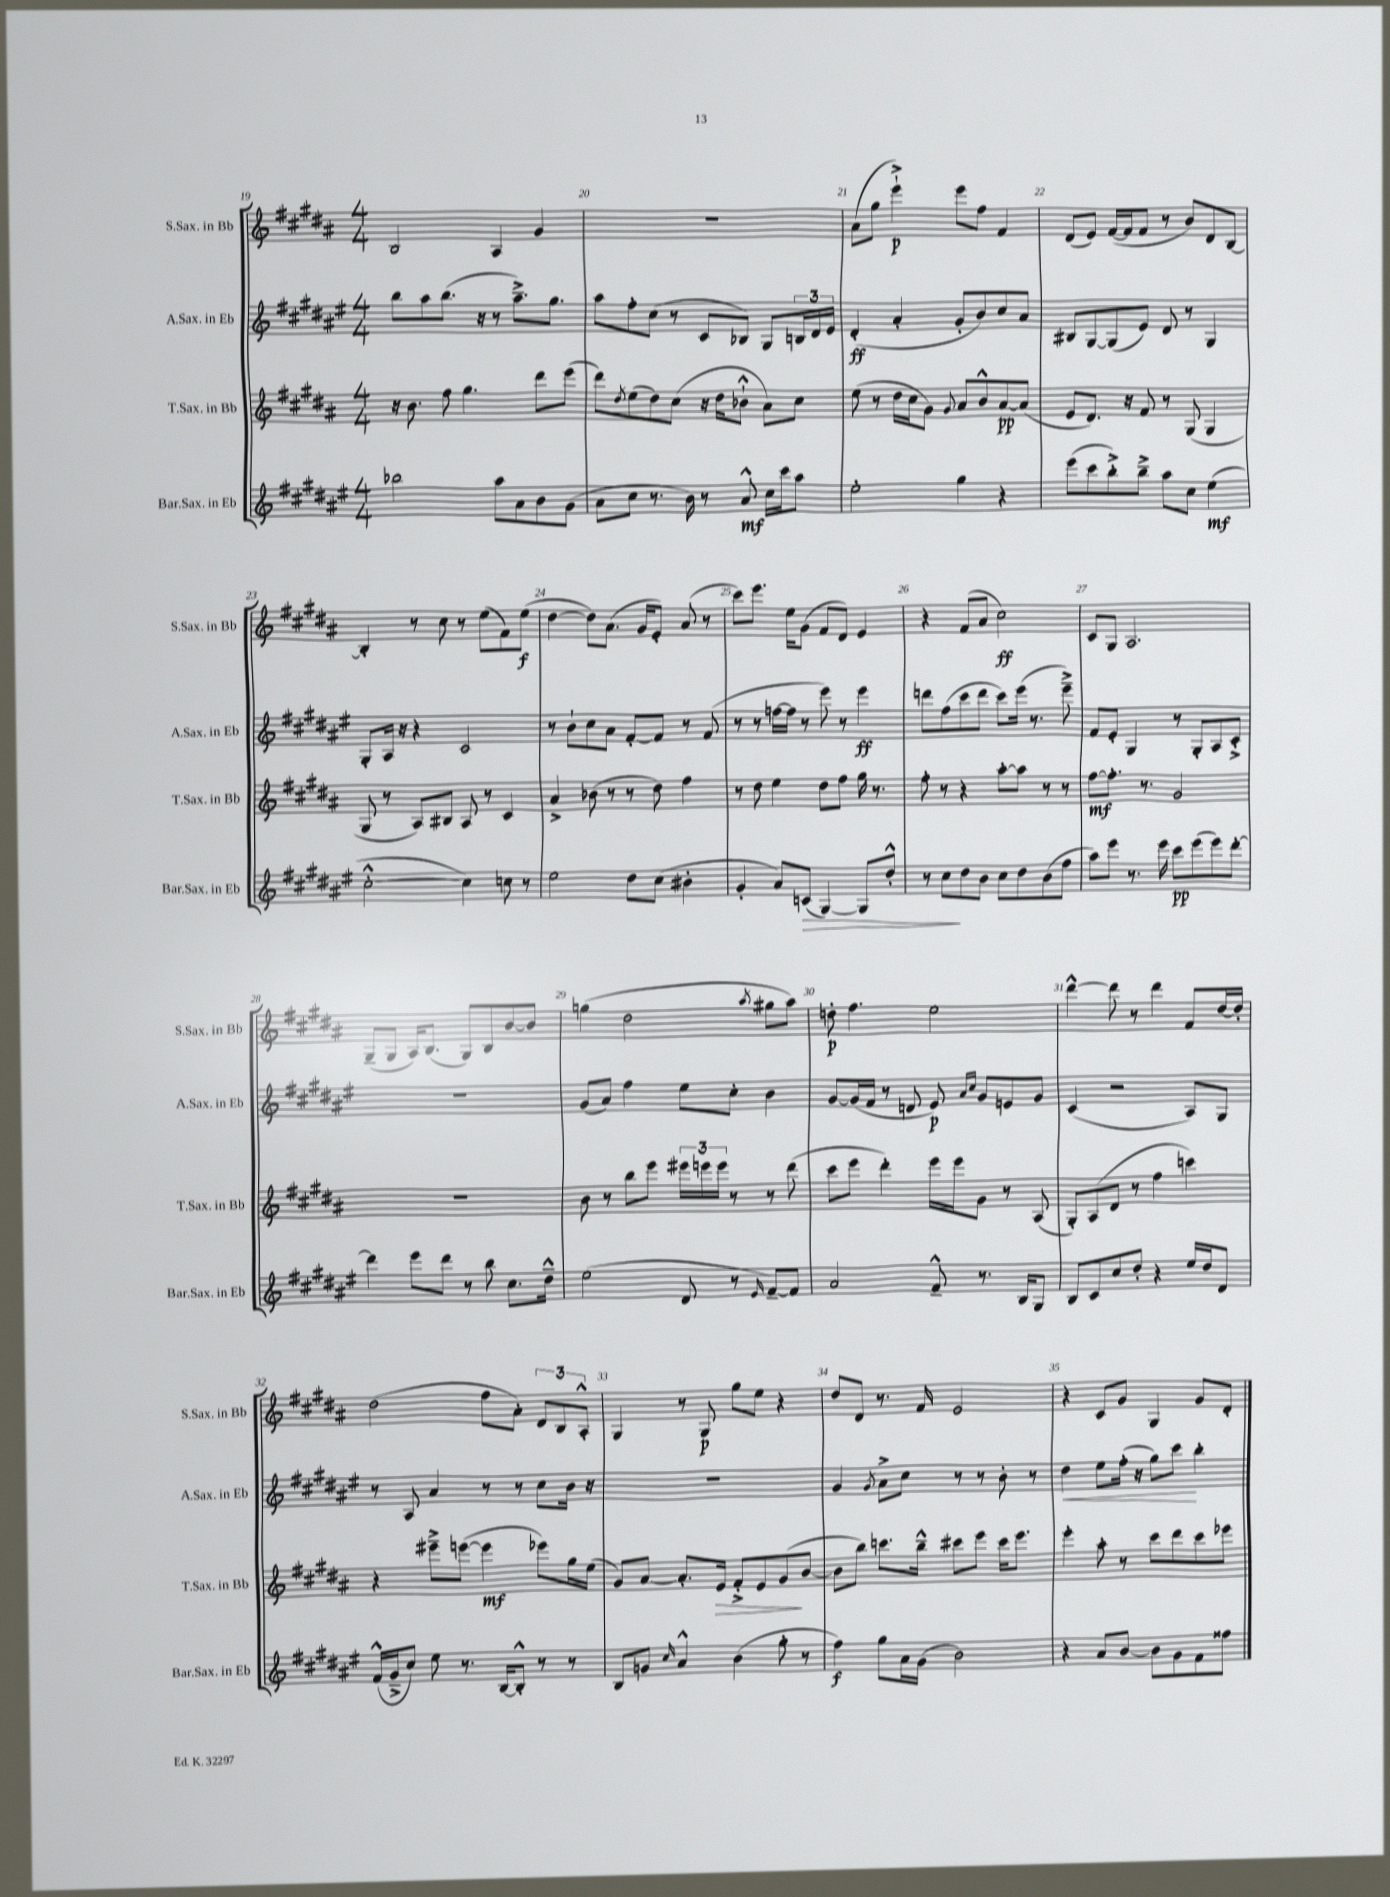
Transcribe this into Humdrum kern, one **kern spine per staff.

**kern	**dynam	**kern	**dynam	**kern	**dynam	**kern	**dynam
*part4	*part4	*part3	*part3	*part2	*part2	*part1	*part1
*staff4	*staff4	*staff3	*staff3	*staff2	*staff2	*staff1	*staff1
*I"Bar.Sax. in Eb	*	*I"T.Sax. in Bb	*	*I"A.Sax. in Eb	*	*I"S.Sax. in Bb	*
*I'Bar.Sax. in Eb	*	*I'T.Sax. in Bb	*	*I'A.Sax. in Eb	*	*I'S.Sax. in Bb	*
*clefG2	*	*clefG2	*	*clefG2	*	*clefG2	*
*k[f#c#g#d#a#e#]	*	*k[f#c#g#d#a#]	*	*k[f#c#g#d#a#e#]	*	*k[f#c#g#d#a#]	*
*M4/4	*	*M4/4	*	*M4/4	*	*M4/4	*
=19	=19	=19	=19	=19	=19	=19	=19
2bb-X\	.	16r	.	8bb\L	.	2B/	.
.	.	8.b\	.	.	.	.	.
.	.	.	.	8aa#\	.	.	.
.	.	8ff#\	.	(8.bb\J	.	.	.
.	.	4.gg#\	.	.	.	.	.
.	.	.	.	16r	.	.	.
8aa#\L	.	.	.	8r	.	4A#/	.
8a#\	.	.	.	8.aa#~^\L)	.	.	.
8b\	.	8ddd#\L	.	.	.	4g#/	.
.	.	.	.	8.gg#\J	.	.	.
(8g#\J	.	(8eee\J	.	.	.	.	.
=20	=20	=20	=20	=20	=20	=20	=20
8a#\L	.	8ddd#\L)	.	8aa#\L	.	1r	.
.	.	8qdd#/	.	.	.	.	.
8cc#\J	.	(8ee\	.	8ff#'\	.	.	.
8.r	.	8dd#\)	.	(8cc#\J	.	.	.
.	.	(8cc#\J	.	8r	.	.	.
16b\)	.	.	.	.	.	.	.
8r	.	16r	.	8c#/L	.	.	.
.	.	16dd#\KL	.	.	.	.	.
8a#^^/	mf	8b-X`^^\J	.	8B-X/J)	.	.	.
16cc#\LL	.	8a#\L)	.	8G#/L	.	.	.
16ccc#\J	.	.	.	.	.	.	.
8aa#\J	.	8cc#\J	.	24Bn/L	.	.	.
.	.	.	.	24d#/	.	.	.
.	.	.	.	24e#/JJ	.	.	.
=21	=21	=21	=21	=21	=21	=21	=21
2ee#'\	.	(8ee\	.	(4d#'/	ff	(8a#\L	.
.	.	8r	.	.	.	8gg#\J	.
.	.	16dd#\LL	.	4a#'/	.	4eee`^\)	p
.	.	16cc#\J	.	.	.	.	.
.	.	8g#\J)	.	.	.	.	.
.	.	8qqg#/	.	.	.	.	.
4gg#\	.	8a#/L	.	8g#'/L	.	8eee\L	.
.	.	8b^^/	.	8b/)	.	8ff#\J	.
4r	.	[8a#/	pp	8cc#/	.	4f#/	.
.	.	(8a#/J]	.	8a#/J	.	.	.
=22	=22	=22	=22	=22	=22	=22	=22
(8eee#\L	.	8e/L	.	8B#X/L	.	(8d#/L	.
8ccc#\	.	8.d#/J)	.	[8G#/	.	8e/J)	.
8bb'^\)	.	.	.	(8G#/]	.	([16f#/LL	.
.	.	16r	.	.	.	16f#/J]	.
8bb~^\J	.	8f#/	.	8e#/J)	.	8f#/J	.
8aa#\L	.	8r	.	8d#/	.	8r	.
8cc#\J	.	(8G#/	.	8r	.	8b/L)	.
(4ee#\	mf	4G#/	.	4G#/	.	8d#/	.
.	.	.	.	.	.	[8B/J	.
!!LO:LB:g=z
=23	=23	=23	=23	=23	=23	=23	=23
[2cc#'^^\	.	8G#/	.	8G#'/L	.	4B'/]	.
.	.	8r	.	16A#/Jk	.	.	.
.	.	.	.	16r	.	.	.
.	.	8A#/L)	.	4r	.	8r	.
.	.	8B#X/J	.	.	.	8cc#\	.
4cc#\])	.	8A#/	.	2c#/	.	8r	.
.	.	8r	.	.	.	(8ee\L	.
8ccn\	.	4c#/	.	.	.	8f#\)	.
8r	.	.	.	.	.	(8ee\J	f
=24	=24	=24	=24	=24	=24	=24	=24
2ee#\	.	4a#^/	.	8r	.	[4dd#\	.
.	.	.	.	8b`\L	.	.	.
.	.	(8b-X\	.	8cc#\	.	8dd#\L])	.
.	.	8r	.	8a#\J	.	(8.a#\J	.
8dd#\L	.	8r	.	[8f#'/L	.	.	.
.	.	.	.	.	.	16g#/KL	.
(8cc#\J	.	8dd#\)	.	8f#/J]	.	8e'/J)	.
4b#X'\	.	4ff#\	.	8r	.	(8a#/	.
.	.	.	.	(8f#/	.	8r	.
=25	=25	=25	=25	=25	=25	=25	=25
4g#'/	.	8r	.	8r	.	8ccc#\L)	.
.	.	8dd#\	.	8r	.	8.eee\J	.
8a#/L)	.	4ee\	.	[16ffn\LL	.	.	.
.	.	.	.	16ff\JJ]	.	16ee\KL	.
!	!LO:HP:b	!	!	!	!	!	!
(8cn/J	>	.	.	8r	.	(8g#\J	.
[4G#/)	.	8dd#\L	.	8eee#\)	.	8f#/L	.
.	.	8ff#\J	.	8r	.	8d#/J)	.
8G#/L]	.	16gg#\	.	4eee#\	ff	4e/	.
.	.	8.r	.	.	.	.	.
8dd#'^^/J	.	.	.	.	.	.	.
=26	=26	=26	=26	=26	=26	=26	=26
8r	.	8ff#'\	.	8dddn\L	.	4r	.
8cc#\L	.	8r	.	(8ff#\	.	.	.
8dd#\	]	4r	.	8ccc#\	.	(8f#/L	.
8b\J	.	.	.	8ddd\J	.	8a#/J	.
8cc#\L	.	[8aa#'\L	.	8ccc#\L)	.	2cc#\)	ff
8dd#\	.	8aa#\J]	.	(16eee#\Jk	.	.	.
.	.	.	.	8.r	.	.	.
(8b\	.	8r	.	.	.	.	.
8ff#\J	.	8r	.	8eee#~^\)	.	.	.
=27	=27	=27	=27	=27	=27	=27	=27
8aa#\L)	.	[8ff#\L	mf	8f#/L	.	8c#/L	.
8eee#\J	.	8.ff#'\J]	.	8e#'/J	.	8G#/J	.
8.r	.	.	.	4G#/	.	2.A#/	.
.	.	8.r	.	.	.	.	.
16eee#\	.	.	.	.	.	.	.
8ccc#\L	pp	2g#/	.	8r	.	.	.
(8eee#\	.	.	.	8G#'/L	.	.	.
8eee#\)	.	.	.	8A#/	.	.	.
[8ddd#'\J	.	.	.	8c#'^/J	.	.	.
!!LO:LB:g=z
=28	=28	=28	=28	=28	=28	=28	=28
4ddd#\]	.	1r	.	1r	.	(8G#~/L	.
.	.	.	.	.	.	8G#/J	.
8eee#\L	.	.	.	.	.	16A#/KL)	.
.	.	.	.	.	.	(8.B/J	.
8ddd#\J	.	.	.	.	.	.	.
8r	.	.	.	.	.	8G#/L)	.
8bb\	.	.	.	.	.	8B/	.
8.cc#\L	.	.	.	.	.	[8b/	.
.	.	.	.	.	.	8b/J]	.
16dd#~^^\Jk	.	.	.	.	.	.	.
=29	=29	=29	=29	=29	=29	=29	=29
(2ee#\	.	8b\	.	(8g#/L	.	(4ggn\	.
.	.	8r	.	8a#/J)	.	.	.
.	.	8bb\L	.	4ff#\	.	2dd#\	.
.	.	8eee\J	.	.	.	.	.
8d#/	.	24eee#X\LL	.	8ee#\L	.	.	.
.	.	24eeen\	.	.	.	.	.
.	.	24eee\JJ	.	.	.	.	.
8r	.	8r	.	8cc#'\J	.	.	.
16qqe#/	.	.	.	.	.	8qaa#/	.
[8f#~/L)	.	8r	.	4b\	.	8gg#X\L	.
8f#/J]	.	(8ddd#\	.	.	.	8aa#\J)	.
=30	=30	=30	=30	=30	=30	=30	=30
2a#/	.	8ccc#\L	.	[8g#/L	.	8ddn'\	p
.	.	8eee\J	.	(16g#/L]	.	4.ff#\	.
.	.	.	.	16f#/JJ	.	.	.
.	.	4ddd#'\)	.	8r	.	.	.
.	.	.	.	8dn/	.	.	.
8f#~^^/	.	16eee\LL	.	8e#/)	p	2ee\	.
.	.	16eee\J	.	.	.	.	.
.	.	.	.	16qqa#/LL	.	.	.
.	.	.	.	16qqcc#/JJ	.	.	.
8.r	.	8g#\J	.	8g#/L	.	.	.
.	.	8r	.	8en/	.	.	.
16B/KL	.	.	.	.	.	.	.
8G#/J	.	(8A#/	.	8g#/J	.	.	.
=31	=31	=31	=31	=31	=31	=31	=31
8B/L	.	8G#'/L)	.	(4c#/	.	[4ddd#^^\	.
8c#/	.	(8A#/	.	.	.	.	.
8cc#/	.	8d#/J	.	2r	.	8ddd#\]	.
8dd#'/J	.	8r	.	.	.	8r	.
4r	.	4ff#\	.	.	.	4ddd#\	.
16ee#/LL	.	4cccn\)	.	8A#/L)	.	8f#/L	.
16dd#/J	.	.	.	.	.	.	.
8d#/J	.	.	.	8G#/J	.	[16dd#/L	.
.	.	.	.	.	.	16dd#'/JJ]	.
!!LO:LB:g=z
=32	=32	=32	=32	=32	=32	=32	=32
(16f#^^/LL	.	4r	.	8r	.	(2dd#\	.
16g#~^/J	.	.	.	.	.	.	.
8cc#/J)	.	.	.	8A#/	.	.	.
8ee#\	.	8eee#X~^\L	.	4a#/	.	.	.
8.r	.	([8eeen\J	.	.	.	.	.
.	.	4eee\]	mf	8r	.	8ff#\L	.
[16B/KL	.	.	.	.	.	.	.
8B'^^/J]	.	.	.	8r	.	8a#'\J)	.
8r	.	8eee-X\L)	.	8cc#\L	.	12d#/L	.
.	.	.	.	.	.	12B/	.
8r	.	16gg#\L	.	16b\Jk	.	.	.
.	.	.	.	.	.	12A#'^^/J	.
.	.	(16ee\JJ	.	16r	.	.	.
=33	=33	=33	=33	=33	=33	=33	=33
8B/L	.	8g#/L)	.	1r	.	4G#/	.
8gn/J	.	[8a#/J	.	.	.	.	.
16qqcc#/	.	.	.	.	.	.	.
4a#^^/	.	8.a#'/L]	.	.	.	8r	.
.	.	.	.	.	.	8G#/	p
!	!	!	!LO:HP:b	!	!	!	!
.	.	16e/Jk	>	.	.	.	.
(4b\	.	8f#'^/L	.	.	.	8gg#\L	.
.	.	8e/	.	.	.	8ee\J	.
8gg#'\	.	(8g#/	.	.	.	4r	.
8r	.	[8b/J	]	.	.	.	.
=34	=34	=34	=34	=34	=34	=34	=34
4ff#\)	f	8b\L]	.	4g#/	.	8dd#/L	.
.	.	8bb\J)	.	.	.	8d#/J	.
.	.	.	.	8qg#/	.	.	.
8gg#\L	.	8.cccn\L	.	8a#^\L	.	8.r	.
16a#\L	.	.	.	8cc#\J	.	.	.
(16g#\JJ	.	16bb~^^\Jk	.	.	.	16f#/	.
2b\)	.	8ccc#X\L	.	8r	.	2e/	.
.	.	8eee\J	.	8r	.	.	.
.	.	16ccc#\KL	.	8b'\	.	.	.
.	.	8.eee\J	.	.	.	.	.
.	.	.	.	8r	.	.	.
=35	=35	=35	=35	=35	=35	=35	=35
!	!	!	!	!	!LO:HP:b	!	!
4r	.	4eee'\	.	4dd#\	<	4r	.
8a#/L	.	8aa#'\	.	8ee#\L	.	8c#/L	.
[8b/J	.	8r	.	(16ff#'\Jk	.	8g#/J	.
.	.	.	.	16r	.	.	.
8b\L]	.	8ccc#\L	.	8gg#\L)	.	4G#/	.
8g#\	.	8ddd#\	.	8ccc#\J	.	.	.
8f#\	.	8ccc#\	.	4bb'\	[	8g#/L	.
8ff##X\J	.	8eee-X\J	.	.	.	8d#'/J	.
==	==	==	==	==	==	==	==
*-	*-	*-	*-	*-	*-	*-	*-
